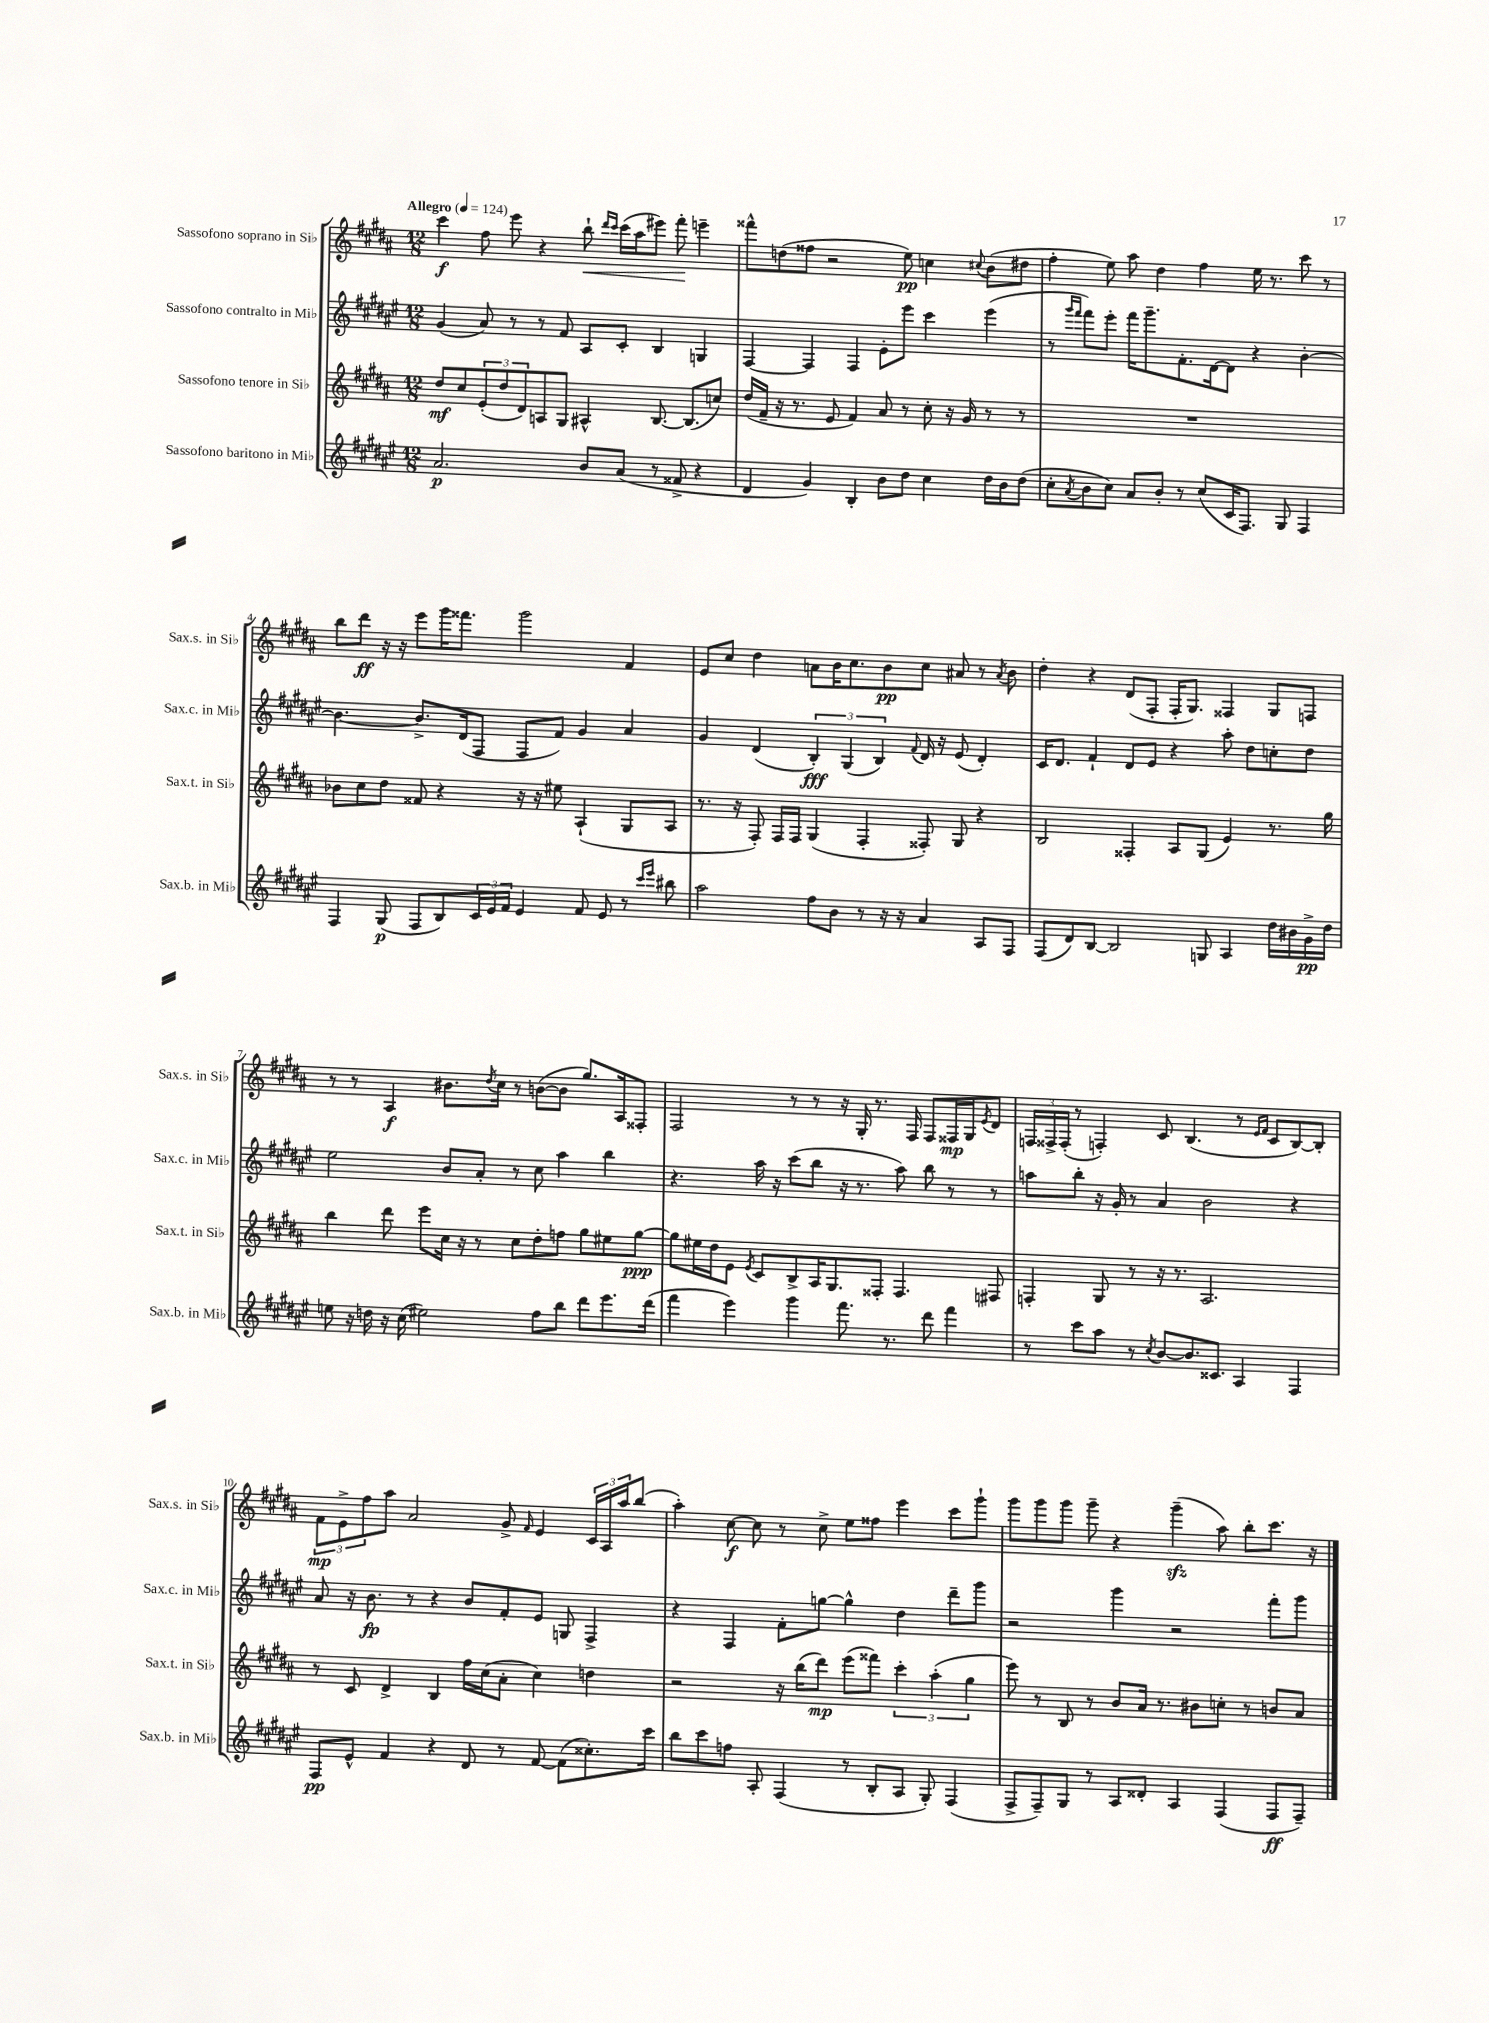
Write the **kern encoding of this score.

**kern	**kern	**kern	**kern
*staff4	*staff3	*staff2	*staff1
*clefG2	*clefG2	*clefG2	*clefG2
*k[f#c#g#d#a#e#]	*k[f#c#g#d#a#]	*k[f#c#g#d#a#e#]	*k[f#c#g#d#a#]
*M12/8	*M12/8	*M12/8	*M12/8
*MM124	*MM124	*MM124	*MM124
2.a#	8dd#	(4g#	4ccc#
.	8cc#	.	.
.	(12e'	8a#)	8ff#
.	12dd#	.	.
.	.	8r	8eee
.	12d#)	.	.
.	8A	8r	4r
.	8G#	8f#	.
8b	4A#^^	8A#	8bb`
.	.	.	16qqddd#
.	.	.	16qqccc#
(8a#	.	8c#'	(16ccc#
.	.	.	16aa#
8r	[8.B	4B	8eee#)
8f##^	.	.	8fff#'
.	(8.B]	.	.
4r	.	4G	4eee~
.	8cc)	.	.
=	=	=	=
4d#	(16dd#	[4F#	8fff##^^
.	16f#~	.	.
.	16r	.	(8dd
.	8.r	.	.
4g#)	.	4F#]	8ff##
.	8e	.	2r
4B'	4f#)	4F#	.
8b	8a#	8e#'	.
8dd#	8r	8eee#	8ee)
4cc#	8cc#'	4ccc#	4cc
.	16r	.	.
.	16g#	.	.
.	.	.	8qqcc#
16dd#	8r	(4eee#	(8b
16b	.	.	.
(8dd#	8r	.	8dd#
=	=	=	=
8cc#'	1.r	8r	4ff#'
.	.	16qqggg#	.
8qa#	.	16qqfff#	.
8b	.	8fff#)	.
8cc#)	.	8eee#'	8ee)
8a#	.	16fff#	8aa#
.	.	8.ggg#~	.
8b'	.	.	4dd#
8r	.	8.f#'	.
(8cc#	.	.	4ff#
.	.	[16d#	.
16c#	.	8d#]	.
8.F#)	.	.	.
.	.	4r	16ee
.	.	.	8.r
8G#	.	.	.
4F#	.	[4b'	8ccc#
.	.	.	8r
=	=	=	=
4F#	8b-	4.b_	8bb
.	8cc#	.	8ddd#
(8G#	8dd#	.	16r
.	.	.	16r
8F#	8f##	8.b^]	8eee
8B)	4r	.	16ggg#
.	.	(16d#	8.fff##
24c#	.	8F#	.
24e#	.	.	.
24f#	.	.	.
4e#	16r	8F#	2ggg#
.	16r	.	.
.	8ee#	8f#)	.
8f#	(4A#`	4g#	.
8e#	.	.	.
8r	8G#	4a#	4f#
16qqccc#	.	.	.
16qqeee#	.	.	.
8bb#	8A#	.	.
=	=	=	=
2aa#	8.r	4g#	8e
.	.	.	8cc#
.	16r	.	.
.	8F#')	(4d#	4dd#
.	16F#	.	.
.	16F#	.	.
8ff#	(4G#	6B')	8a
8b	.	.	16b
.	.	(6G#	.
.	.	.	8.cc#
8r	4F#'	.	.
.	.	6B)	.
16r	.	.	8b
16r	.	.	.
.	.	8qqf#	.
4a#	8F##')	16d#	8cc#
.	.	16r	.
.	8G#	(8e#	8a#
8A#	4r	4d#')	8r
.	.	.	8qa#
8F#	.	.	8b
=	=	=	=
(8F#	2B	16c#	4dd#'
.	.	8.d#	.
8d#)	.	.	.
[8B	.	4f#`	4r
2B]	.	.	.
.	4F##'	8d#	(8d#
.	.	8e#	8F#'
.	8A#	4r	16F#'
.	.	.	8.G#)
8G	(8G#	.	.
4A#	4e)	8aa#'	4F##
.	.	8dd#	.
16dd#	8.r	8cc'	8G#
16b#	.	.	.
16g#^	.	8dd#	8F
16dd#	16gg#	.	.
=	=	=	=
8ee	4bb	2ee#	8r
16r	.	.	8r
16dd	.	.	.
16r	8ddd#	.	4A#
(16cc#	.	.	.
2ee#)	8eee	.	.
.	16cc#	8b	8.b#
.	16r	.	.
.	8r	8a#'	.
.	.	.	8qdd#
.	.	.	16cc#
.	8cc#	8r	8r
8ff#	8dd#'	8cc#	([8b
8bb	8ff	4aa#	8b]
8ddd#	8gg#	.	8.gg#)
8.eee#	8ee#	4bb	.
.	.	.	16A#
.	[8gg#	.	8F##'
(16ddd#	.	.	.
=	=	=	=
4fff#	8gg#]	4.r	2F#
.	16ee#	.	.
.	16dd#	.	.
4eee#)	8e	.	.
.	8qe	.	.
.	8c#	16aa#	.
.	.	16r	.
4ggg#	8B^	(8ccc#	8r
.	16A#	8bb	8r
.	8.G#	.	.
8.fff#	.	16r	16r
.	.	8.r	16G#'
.	8F##'	.	8.r
8.r	.	.	.
.	4.F##	8aa#)	.
.	.	.	16F#
8ddd#	.	8bb	8F#
4fff#	.	8r	16F##
.	.	.	16G#
.	.	.	8qe
.	8F#	8r	8d#
=	=	=	=
8r	4F'	8aa	24F
.	.	.	24F##^
.	.	.	(24F##'
8ccc#	.	8bb'	8r
8aa#	8G#	16r	4F')
.	.	16g#'	.
8r	8r	8r	.
8qcc#	.	.	.
[8b	16r	4a#	8c#
.	8.r	.	.
8.b]	.	.	(4.B
.	2.A#	2b	.
8.c##	.	.	.
4A#	.	.	8r
.	.	.	16qqe
.	.	.	16qqf#
.	.	.	8c#
4F#	.	4r	[8B)
.	.	.	8B']
=	=	=	=
8F#	8r	8a#	12f#
.	.	.	12e^
8e#^^	8c#	16r	.
.	.	.	12ff#
.	.	8.b	.
4f#	4d#^	.	8aa#
.	.	8r	2a#
4r	4B	4r	.
8d#	16ff#	8b	.
.	(16cc#	.	.
8r	8a#'	8f#'	8g#^
.	.	.	16qqf#
[8f#	4cc#)	8e#	4e
(8f#]	.	8G	.
8.cc##')	4dd	4F#^	24c#
.	.	.	24A#
.	.	.	24aa#
.	.	.	(8bb
16ccc#	.	.	.
=	=	=	=
8bb	2r	4r	4aa#')
8ccc#	.	.	.
8ff	.	4F#	[8cc#
8A#'	.	.	8cc#]
(4F#	16r	8f#'	8r
.	(16bb	.	.
.	8ddd#)	[8gg	8cc#^
8r	(8eee	4gg^^]	8ee
8B'	8fff##)	.	8ff##
8A#	6ccc#'	4dd#	4eee
8G#')	.	.	.
.	(6aa#'	.	.
(4F#	.	8ddd#~	8ccc#
.	6gg#	.	.
.	.	8ggg#	8ggg#`
=	=	=	=
8F#^	8eee)	2r	8ggg#
8F#~)	8r	.	8ggg#
8G#	8B	.	8ggg#
8r	8r	.	8ggg#~
8A#	8b	4ggg#	4r
8d##'	16a#	.	.
.	8.r	.	.
4A#	.	2r	(4ggg#~
.	8b#	.	.
(4F#	8cc'	.	8aa#)
.	8r	.	8bb'
8F#	8b	8fff#'	8.ccc#
8F#~)	8a#	8ggg#	.
.	.	.	16r
==	==	==	==
*-	*-	*-	*-
